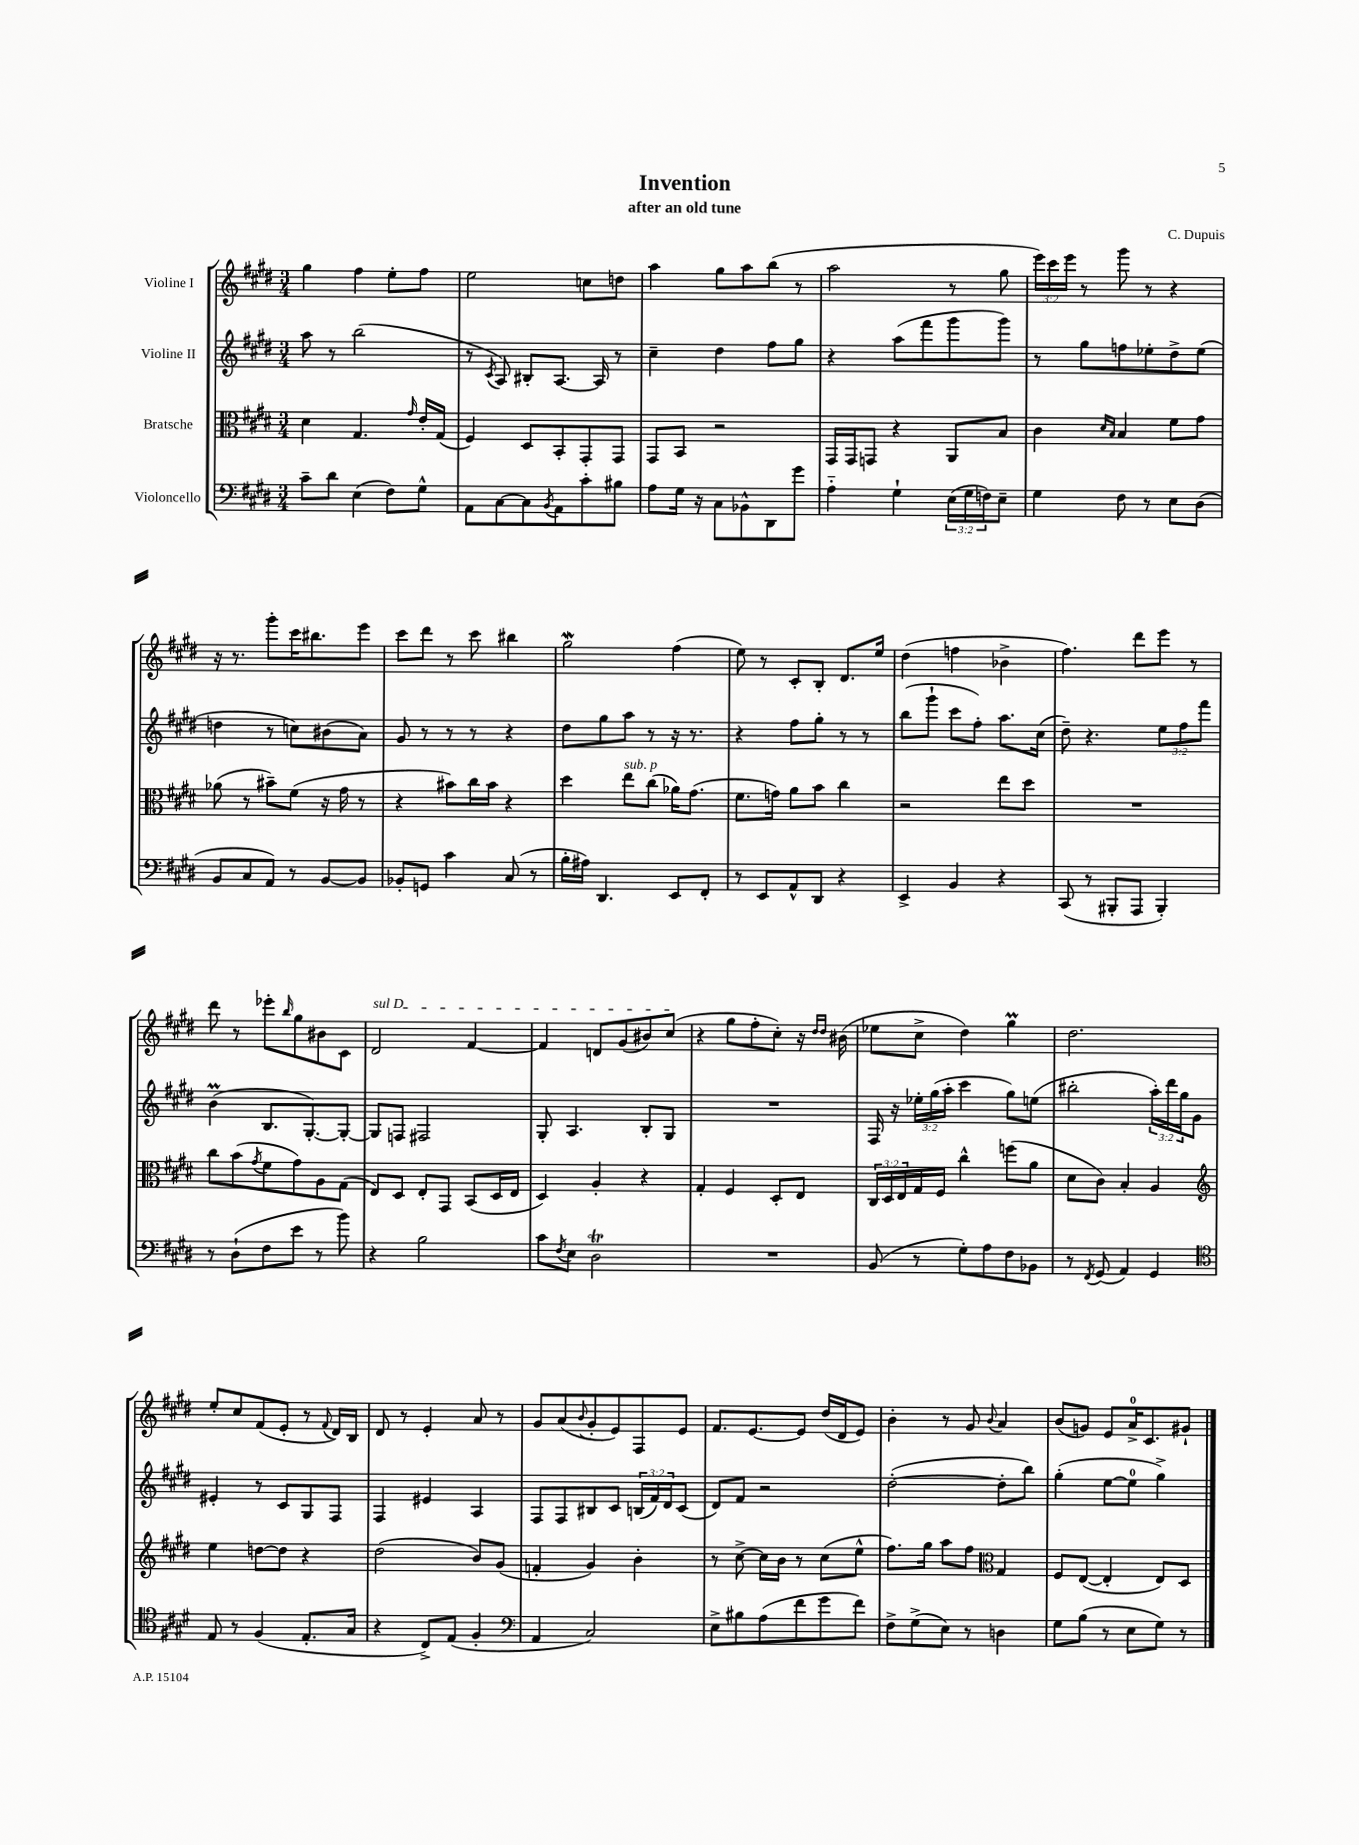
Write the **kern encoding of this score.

**kern	**kern	**kern	**kern
*part4	*part3	*part2	*part1
*staff4	*staff3	*staff2	*staff1
*I"Violoncello	*I"Bratsche	*I"Violine II	*I"Violine I
*clefF4	*clefC3	*clefG2	*clefG2
*k[f#c#g#d#]	*k[f#c#g#d#]	*k[f#c#g#d#]	*k[f#c#g#d#]
*M3/4	*M3/4	*M3/4	*M3/4
=1	=1	=1	=1
8c#~\L	4d#\	8aa\	4gg#\
8d#\J	.	8r	.
(4E\	4.G#/	(2bb\	4ff#\
8F#\L)	.	.	8ee'\L
.	16qqg#/	.	.
8G#^^\J	16e'/LL	.	8ff#\J
.	(16G#/JJ	.	.
=2	=2	=2	=2
8AA\L	4F#/)	8r	2ee\
.	.	8qc#/	.
[8C#\	.	8A/)	.
8C#\]	8D#/L	8B#X'/L	.
8qBB/	.	.	.
8AA\	8BB'/	[8.A/J	.
8c#'\	8GG#'/	.	8ccn\L
.	.	16A/]	.
8B#X\J	8GG#/J	8r	8ddn\J
=3	=3	=3	=3
8A\L	8GG#/L	4cc#~\	4aa\
16G#\Jk	8BB/J	.	.
16r	.	.	.
8C#\L	2r	4dd#\	8gg#\L
8BB-X^^\	.	.	8aa\
8DD#\	.	8ff#\L	(8bb\J
8g#\J	.	8gg#\J	8r
=4	=4	=4	=4
4A\	16GG#/LL	4r	2aa\
.	16GG#/J	.	.
.	8GGn/J	.	.
4G#`\	4r	(8aa\L	.
.	.	8fff#\	.
(24E\LL	8AA/L	8ggg#\	8r
24G#\	.	.	.
24Fn\J)	.	.	.
8E~\J	8B/J	8ggg#\J)	8gg#\
=5	=5	=5	=5
4G#\	4c#\	8r	24eee\LL)
.	.	.	24ccc#\
.	.	.	24eee\JJ
.	.	8gg#\L	8r
.	16qqd#/LL	.	.
.	16qqB/JJ	.	.
8F#\	4B/	8ffn\	8ggg#\
8r	.	8ee-X'\	8r
8E\L	8f#\L	8dd#^\	4r
(8D#\J	8g#\J	(8ee-\J	.
!!LO:LB:g=z
=6	=6	=6	=6
8BB/L	(8a-X\	4ddn\	16r
.	.	.	8.r
8C#/	8r	.	.
8AA/J)	8b#X~\L)	8r	8ggg#'\L
8r	(8f#\J	8ccn\L)	16ccc#\K
.	.	.	8.bb#X\
[8BB/L	16r	(8b#X\	.
.	16g#\	.	.
8BB/J]	8r	8a\J)	8eee\J
=7	=7	=7	=7
8BB-X'/L	4r	8g#/	8ccc#\L
8GGn/J	.	8r	8ddd#\J
4c#\	8b#X\L)	8r	8r
.	16cc#\L	8r	8ccc#\
.	16b#\JJ	.	.
(8C#/	4r	4r	4bb#X\
8r	.	.	.
=8	=8	=8	=8
16B'\LL	4dd#\	8dd#\L	2gg#W\
16A#X\JJ)	.	.	.
4.DD#/	.	8gg#\	.
!	!LO:TX:a:i:t=sub. p	!	!
.	8ee\L	8aa\J	.
.	(8cc#\J	8r	.
8EE/L	16a-X\KL)	16r	(4ff#\
.	(8.g#\J	8.r	.
8FF#'/J	.	.	.
=9	=9	=9	=9
8r	8.f#\L	4r	8ee\)
8EE/L	.	.	8r
.	16gn\Jk)	.	.
8AA^^/	8a\L	8ff#\L	8c#'/L
8DD#/J	8b\J	8gg#'\J	8B'/J
4r	4cc#\	8r	8.d#/L
.	.	8r	.
.	.	.	16ee/Jk
=10	=10	=10	=10
4EE^/	2r	(8bb\L	(4dd#\
.	.	8ggg#`\J	.
4BB/	.	8ccc#\L	4ffn\
.	.	8ff#'\J)	.
4r	8ee\L	8.aa\L	4b-X^\
.	8dd#\J	.	.
.	.	(16cc#\Jk	.
=11	=11	=11	=11
(8CC#/	2.r	8dd#~\)	4.ff#\)
8r	.	4.r	.
8BBB#X'/L	.	.	.
8AAA/J	.	.	8ddd#\L
4BBB#'/)	.	12ee\L	8eee\J
.	.	12ff#\	.
.	.	.	8r
.	.	12fff#\J	.
!!LO:LB:g=z
=12	=12	=12	=12
8r	8cc#\L	(4bM\	8ddd#\
(8D#`\L	(8b\	.	8r
.	8qg#/	.	.
8F#\	8f#\	8.B/L	8eee-X'\L
.	.	.	16qqbb/
8e\J	8g#\)	.	8gg#\
.	.	[8.G#'/)	.
8r	8A\	.	8b#X\
8b\)	(8G#\J	8G#'/J_	8c#\J
=13	=13	=13	=13
!	!	!	!LO:TX:a:i:t=sul D
4r	8E/L)	8G#/L]	2d#/
.	8D#/J	8Fn/J	.
2B\	8E'/L	2F#X/	.
.	8GG#/J	.	.
.	(8BB/L	.	[4f#/
.	16D#/L	.	.
.	16E/JJ	.	.
=14	=14	=14	=14
8c#\L	4D#/)	8G#'/	4f#/]
8qF#/	.	.	.
8E\J	.	4.A/	.
2D#t\	4A'/	.	8dn/L
.	.	.	(8g#/
.	4r	8B'/L	8b#X/)
.	.	8G#/J	(8cc#/J
=15	=15	=15	=15
2.r	4G#'/	2.r	4r
.	4F#/	.	8gg#\L
.	.	.	8ff#'\
.	8D#'/L	.	8cc#'\J)
.	8E/J	.	16r
.	.	.	16qqdd#/LL
.	.	.	16qqdd#/JJ
.	.	.	(16b#X\
=16	=16	=16	=16
(8BB/	24C#/LL	16F#/	8ee-X\L
.	24D#/	.	.
.	.	16r	.
.	24E/	.	.
8r	16G#/	24ee-X'\LL	8cc#^\J
.	.	(24gg#\	.
.	16F#/JJ	.	.
.	.	24aa'\JJ	.
8G#'\L)	4cc#^^\	4ccc#\	4dd#\)
8A\	.	.	.
8F#\	(8ffn\L	8gg#\L)	4gg#m\
8BB-X\J	8a\J	(8een\J	.
=17	=17	=17	=17
8r	8d#\L	2bb#X'\	2.dd#\
8qFF#/	.	.	.
(8GG#/	8c#\J)	.	.
4AA/)	4B'/	.	.
4GG#/	4A/	24aa'\LL)	.
.	.	24ddd#\	.
.	.	24gg#\J	.
.	.	8g#\J	.
!!LO:LB:g=z
=18	=18	=18	=18
*clefC4	*clefG2	*	*
8E/	4ee\	4e#X'/	8ee'/L
8r	.	.	8cc#/
(4F#/	[8ddn\L	8r	(8f#/
.	8dd\J]	8c#/L	8e'/J
8.E'/L	4r	8G#/	8r
.	.	.	8qqf#/
.	.	8F#/J	16d#/LL)
16G#/Jk	.	.	16B/JJ
=19	=19	=19	=19
4r	(2dd#\	4F#/	8d#/
.	.	.	8r
8C#^/L)	.	4e#X/	4e'/
(8E/J	.	.	.
4F#'/	8b/L)	4A/	8a/
.	(8g#/J	.	8r
=20	=20	=20	=20
*clefF4	*	*	*
4AA/	4fn'/	8F#/L	8g#/L
.	.	8F#/	(8a/
.	.	.	8qqb/
2C#/)	4g#/)	8B#X/	8g#'/
.	.	8c#/J	8e/)
.	4b'\	(24Bn/LL	8F#/
.	.	24f#/)	.
.	.	24d#/J	.
.	.	(8c#/J	8e/J
=21	=21	=21	=21
8E^\L	8r	8d#/L)	8.f#/L
8B#X\	[8cc#^\	8f#/J	.
.	.	.	[8.e/
(8A\	16cc#\LL]	2r	.
.	16b\JJ	.	.
8f#\	8r	.	8e/J]
8g#\	(8cc#\L	.	(16dd#/LL
.	.	.	16d#/J
8f#\J)	8ee^^\J	.	8e/J)
=22	=22	=22	=22
8F#^\L	8.ff#\L)	([2dd#'\	4b'\
(8G#^\	.	.	.
.	16gg#\Jk	.	.
8E\J)	8aa\L	.	8r
8r	8ff#\J	.	8g#/
*	*clefC3	*	*
.	.	.	8qqb/
4Dn\	4G#/	8dd#'\L]	4a/
.	.	8bb\J)	.
=23	=23	=23	=23
8G#\L	8F#/L	(4gg#'\	(8b/L
(8B\J	([8E/J	.	8gn/J)
8r	4E'/]	[8ee\L	8e/L
8E\L	.	8ee\J]	16a^/K
.	.	.	8.c#/
8G#\J)	8E/L)	4gg#^\)	.
8r	8D#/J	.	8g#X`/J
==	==	==	==
*-	*-	*-	*-
